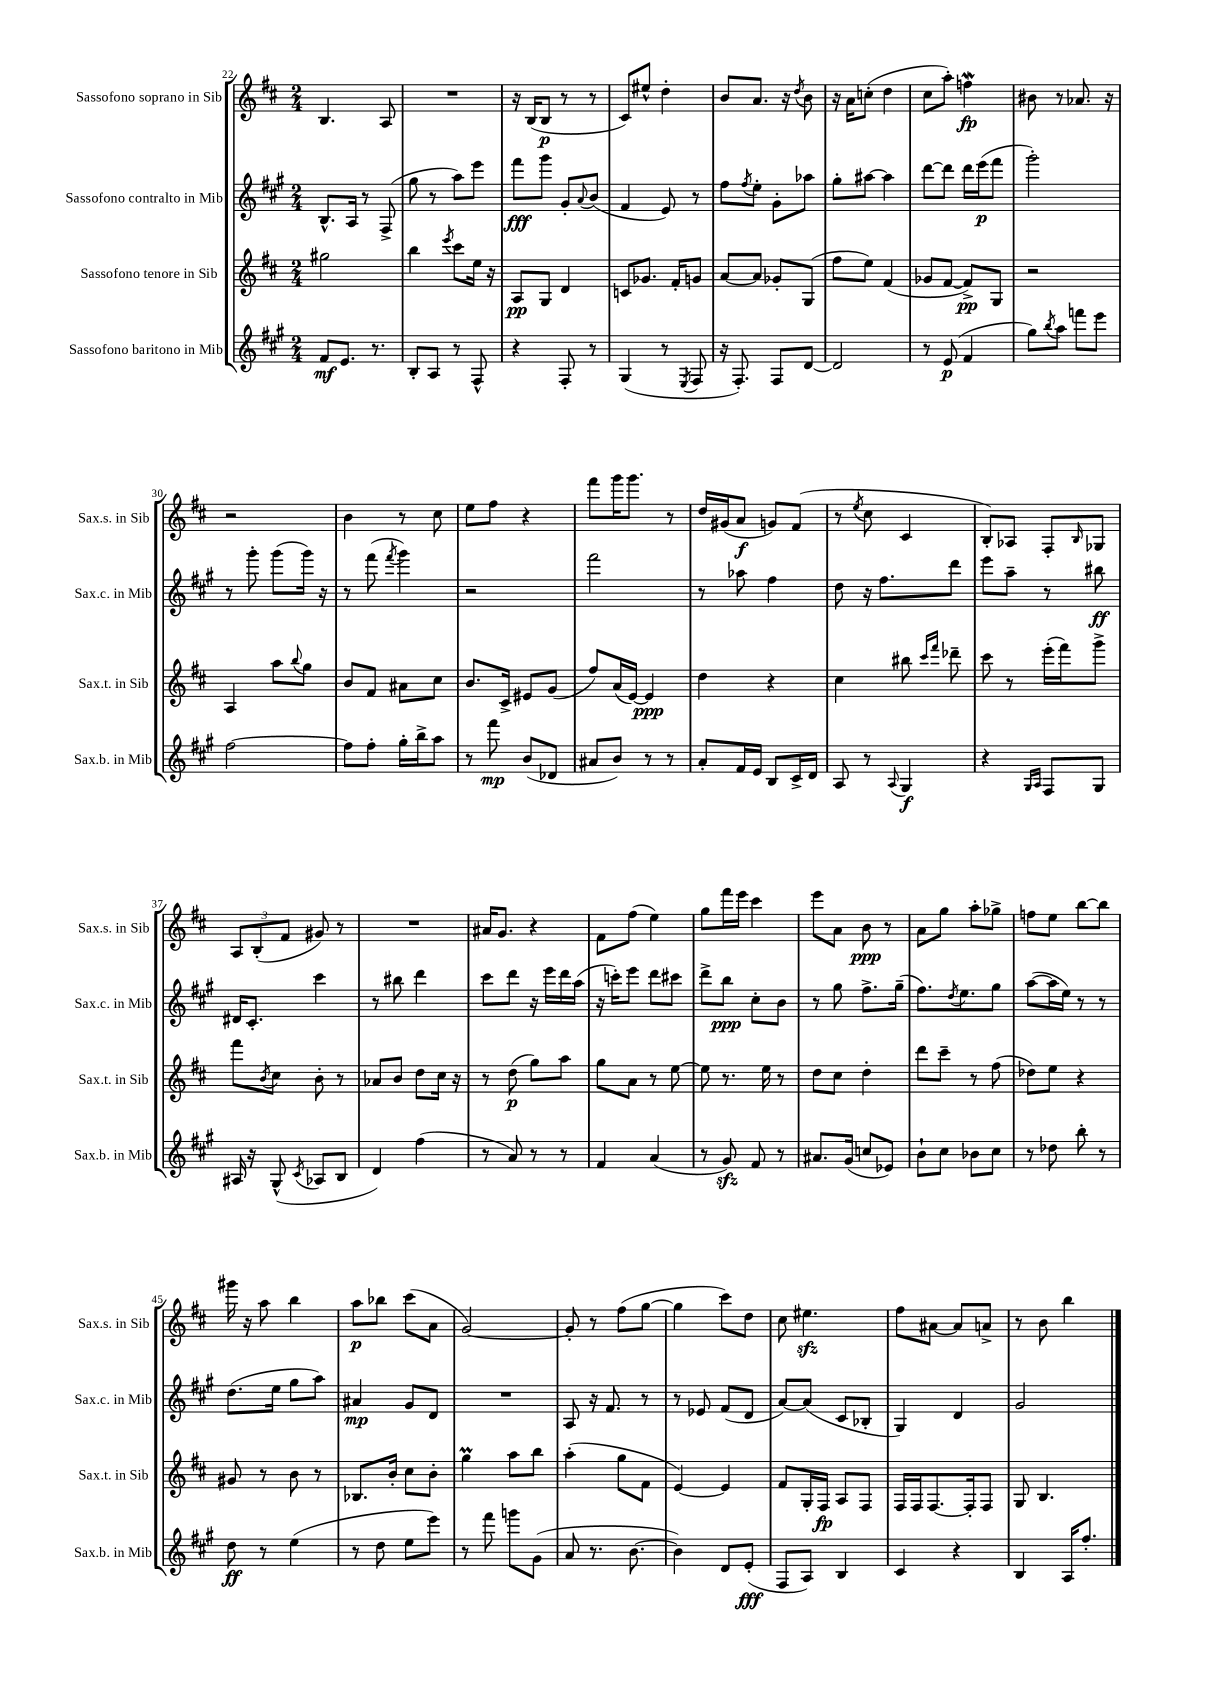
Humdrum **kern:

**kern	**kern	**kern	**kern
*staff4	*staff3	*staff2	*staff1
*clefG2	*clefG2	*clefG2	*clefG2
*k[f#c#g#]	*k[f#c#]	*k[f#c#g#]	*k[f#c#]
*M2/4	*M2/4	*M2/4	*M2/4
8f#/L	2gg#\	8.B^^/L	4.B/
8.e/J	.	.	.
.	.	16A/Jk	.
.	.	8r	.
8.r	.	.	.
.	.	(8F#^/	8A/
=	=	=	=
8B'/L	4bb\	8gg#\	2r
8A/J	.	8r	.
.	8qeee/	.	.
8r	8ccc#\L	8aa\L)	.
8F#^^/	16ee\Jk	8eee\J	.
.	16r	.	.
=	=	=	=
4r	8A/L	8fff#\L	16r
.	.	.	(16B/LK
.	8G/J	8ggg#\J	8B/J
8F#'/	4d/	8g#'/L	8r
.	.	8qqa/	.
8r	.	(8b/J	8r
=	=	=	=
(4G#/	8c/L	4f#/	8c#/L)
.	8.g-/J	.	8ee#^^/J
8r	.	8e/)	4dd'\
.	16f#'/LK	.	.
8qE/	.	.	.
8F#/	8g/J	8r	.
=	=	=	=
16r	[8a/L	8ff#\L	8b/L
8.F#'/)	.	.	.
.	.	8qff#/	.
.	8a/]J	8ee'\J	8.a/J
8F#/L	8g-'/L	8g#'\L	.
.	.	.	16r
.	.	.	8qdd/
[8d/J	(8G/J	8aa-\J	8b\
=	=	=	=
2d/]	8ff#\L	8gg#'\L	16r
.	.	.	16a\LK
.	8ee\J)	[8aa#\J	(8cc'\J
.	(4f#/	4aa#\]	4dd\
=	=	=	=
8r	8g-/L	[8ddd\L	8cc#\L
(8e/	[8f#/J	8ddd\]J	8aa'\J)
4f#/	8f#^/]L)	16ddd\LL	4ff\
.	.	(16eee\J	.
.	8G/J	8fff#\J	.
=	=	=	=
8gg#\L)	2r	2ggg#'\)	8b#\
8qbb/	.	.	.
8aa\J	.	.	8r
8fff\L	.	.	8.a-/
8eee\J	.	.	.
.	.	.	16r
=	=	=	=
[2ff#\	4A/	8r	2r
.	.	8ggg#'\	.
.	8aa\L	(8ggg#\L	.
.	8qqbb/	.	.
.	8gg\J	16ggg#\Jk)	.
.	.	16r	.
=	=	=	=
8ff#\]L	8b/L	8r	4b\
8ff#'\J	8f#/J	(8fff#\	.
.	.	8qfff#/	.
16gg#'\LL	8a#\L	4ggg#\)	8r
16bb^\J	.	.	.
8aa\J	8cc#\J	.	8cc#\
=	=	=	=
8r	8.b/L	2r	8ee\L
8fff#\	.	.	8ff#\J
.	16c#^/Jk	.	.
(8b/L	8e#/L	.	4r
8d-/J	(8g/J	.	.
=	=	=	=
8a#/L	8ff#/L)	2fff#\	8fff#\L
8b/J)	(16a/L	.	16ggg\K
.	[16e/JJ)	.	8.ggg\J
8r	4e/]	.	.
8r	.	.	8r
=	=	=	=
8a'/L	4dd\	8r	16dd/LL
.	.	.	(16g#/J
16f#/L	.	8aa-\	8a/J
16e/JJ	.	.	.
8B/L	4r	4ff#\	8g/L)
16c#^/L	.	.	(8f#/J
16d/JJ	.	.	.
=	=	=	=
8A/	4cc#\	8dd\	8r
.	.	.	8qee/
8r	.	16r	8cc#\
.	.	8.ff#\L	.
8qqA/	.	.	.
4G#/	8bb#\	.	4c#/
.	16qqccc#/LL	.	.
.	16qqfff#/JJ	.	.
.	8ddd-~\	8ddd\J	.
=	=	=	=
4r	8ccc#\	8eee\L	8B'/L)
.	8r	8aa~\J	8A-/J
16qqG#/LL	.	.	.
16qqA/JJ	.	.	.
8F#/L	(16eee'\LL	8r	8F#'/L
.	16fff#\J)	.	.
.	.	.	16qqB/
8G#/J	8ggg^\J	8bb#\	8G-/J
=	=	=	=
16A#/	8fff#\L	16d#/LK	12A/L
16r	.	8.c#'/J	.
.	.	.	(12B'/
.	8qb/	.	.
(8G#^^/	8cc#\J	.	.
.	.	.	12f#/J
8qc#/	.	.	.
8A-/L	8b'\	4ccc#\	8g#/)
8B/J	8r	.	8r
=	=	=	=
4d/)	8a-/L	8r	2r
.	8b/J	8bb#\	.
(4ff#\	8dd\L	4ddd\	.
.	16cc#\Jk	.	.
.	16r	.	.
=	=	=	=
8r	8r	8ccc#\L	16a#/LK
.	.	.	8.g/J
8a/)	(8dd\	8ddd\J	.
8r	8gg\L)	16r	4r
.	.	16eee\LL	.
8r	8aa\J	16ddd\	.
.	.	(16aa\JJ	.
=	=	=	=
4f#/	8gg\L	16r	8f#\L
.	.	16ccc'\LK)	.
.	8a\J	8eee\J	(8ff#\J
(4a/	8r	8ddd\L	4ee\)
.	[8ee\	8ccc#\J	.
=	=	=	=
8r	8ee\]	8ddd^\L	8gg\L
8g#/)	8.r	8bb\J	16fff#\L
.	.	.	16eee\JJ
8f#/	.	8cc#'\L	4ccc#\
.	16ee\	.	.
8r	8r	8b\J	.
=	=	=	=
8.a#/L	8dd\L	8r	8eee\L
.	8cc#\J	8gg#\	8a\J
(16g#/Jk	.	.	.
8cc/L	4dd'\	8.ff#^\L	8b\
8e-/J)	.	.	8r
.	.	(16gg#~\Jk	.
=	=	=	=
8b`\L	8ddd\L	8.ff#\L)	8a\L
8cc#\J	8ccc#~\J	.	8gg\J
.	.	8qdd/	.
.	.	8.ee\	.
8b-\L	8r	.	8aa'\L
8cc#\J	(8ff#\	8gg#\J	8gg-^\J
=	=	=	=
8r	8dd-\L)	([8aa\L	8ff\L
8dd-\	8ee\J	16aa\]L	8ee\J
.	.	16ee\JJ)	.
8bb'\	4r	8r	[8bb\L
8r	.	8r	8bb\]J
=	=	=	=
8dd\	8g#/	(8.dd\L	16ggg#\
.	.	.	16r
8r	8r	.	8aa\
.	.	16ee\Jk	.
(4ee\	8b\	8gg#\L	4bb\
.	8r	8aa\J)	.
=	=	=	=
8r	8.B-/L	4a#/	8aa\L
8dd\	.	.	8bb-\J
.	16b'/Jk	.	.
8ee\L	8cc#\L	8g#/L	(8ccc#\L
8eee\J)	8b'\J	8d/J	8a\J
=	=	=	=
8r	4gg\	2r	[2g/)
8fff#\	.	.	.
8ggg\L	8aa\L	.	.
(8g#\J	8bb\J	.	.
=	=	=	=
8a/	(4aa'\	8A/	8g'/]
8.r	.	16r	8r
.	.	8.f#/	.
.	8gg\L	.	(8ff#\L
[8.b\	.	.	.
.	8f#\J	8r	[8gg\J
=	=	=	=
4b\])	[4e/)	8r	4gg\]
.	.	8e-/	.
8d/L	4e/]	(8f#/L	8ccc#\L)
(8e'/J	.	8d/J	8dd\J
=	=	=	=
8F#/L	8f#/L	[8a/L)	8cc#\
8A/J)	16G'/L	(8a/]J	4.ee#\
.	16F#/JJ	.	.
4B/	8A/L	8c#/L	.
.	8F#/J	8B-'/J	.
=	=	=	=
4c#/	16F#/LL	4G#/)	8ff#\L
.	16F#/J	.	.
.	[8.F#/	.	[8a#\J
4r	.	4d/	8a#/]L
.	16F#'/]k	.	.
.	8F#/J	.	8a^/J
=	=	=	=
4B/	8G/	2g#/	8r
.	4.B/	.	8b\
16A/LK	.	.	4bb\
8.ff#'/J	.	.	.
==	==	==	==
*-	*-	*-	*-
